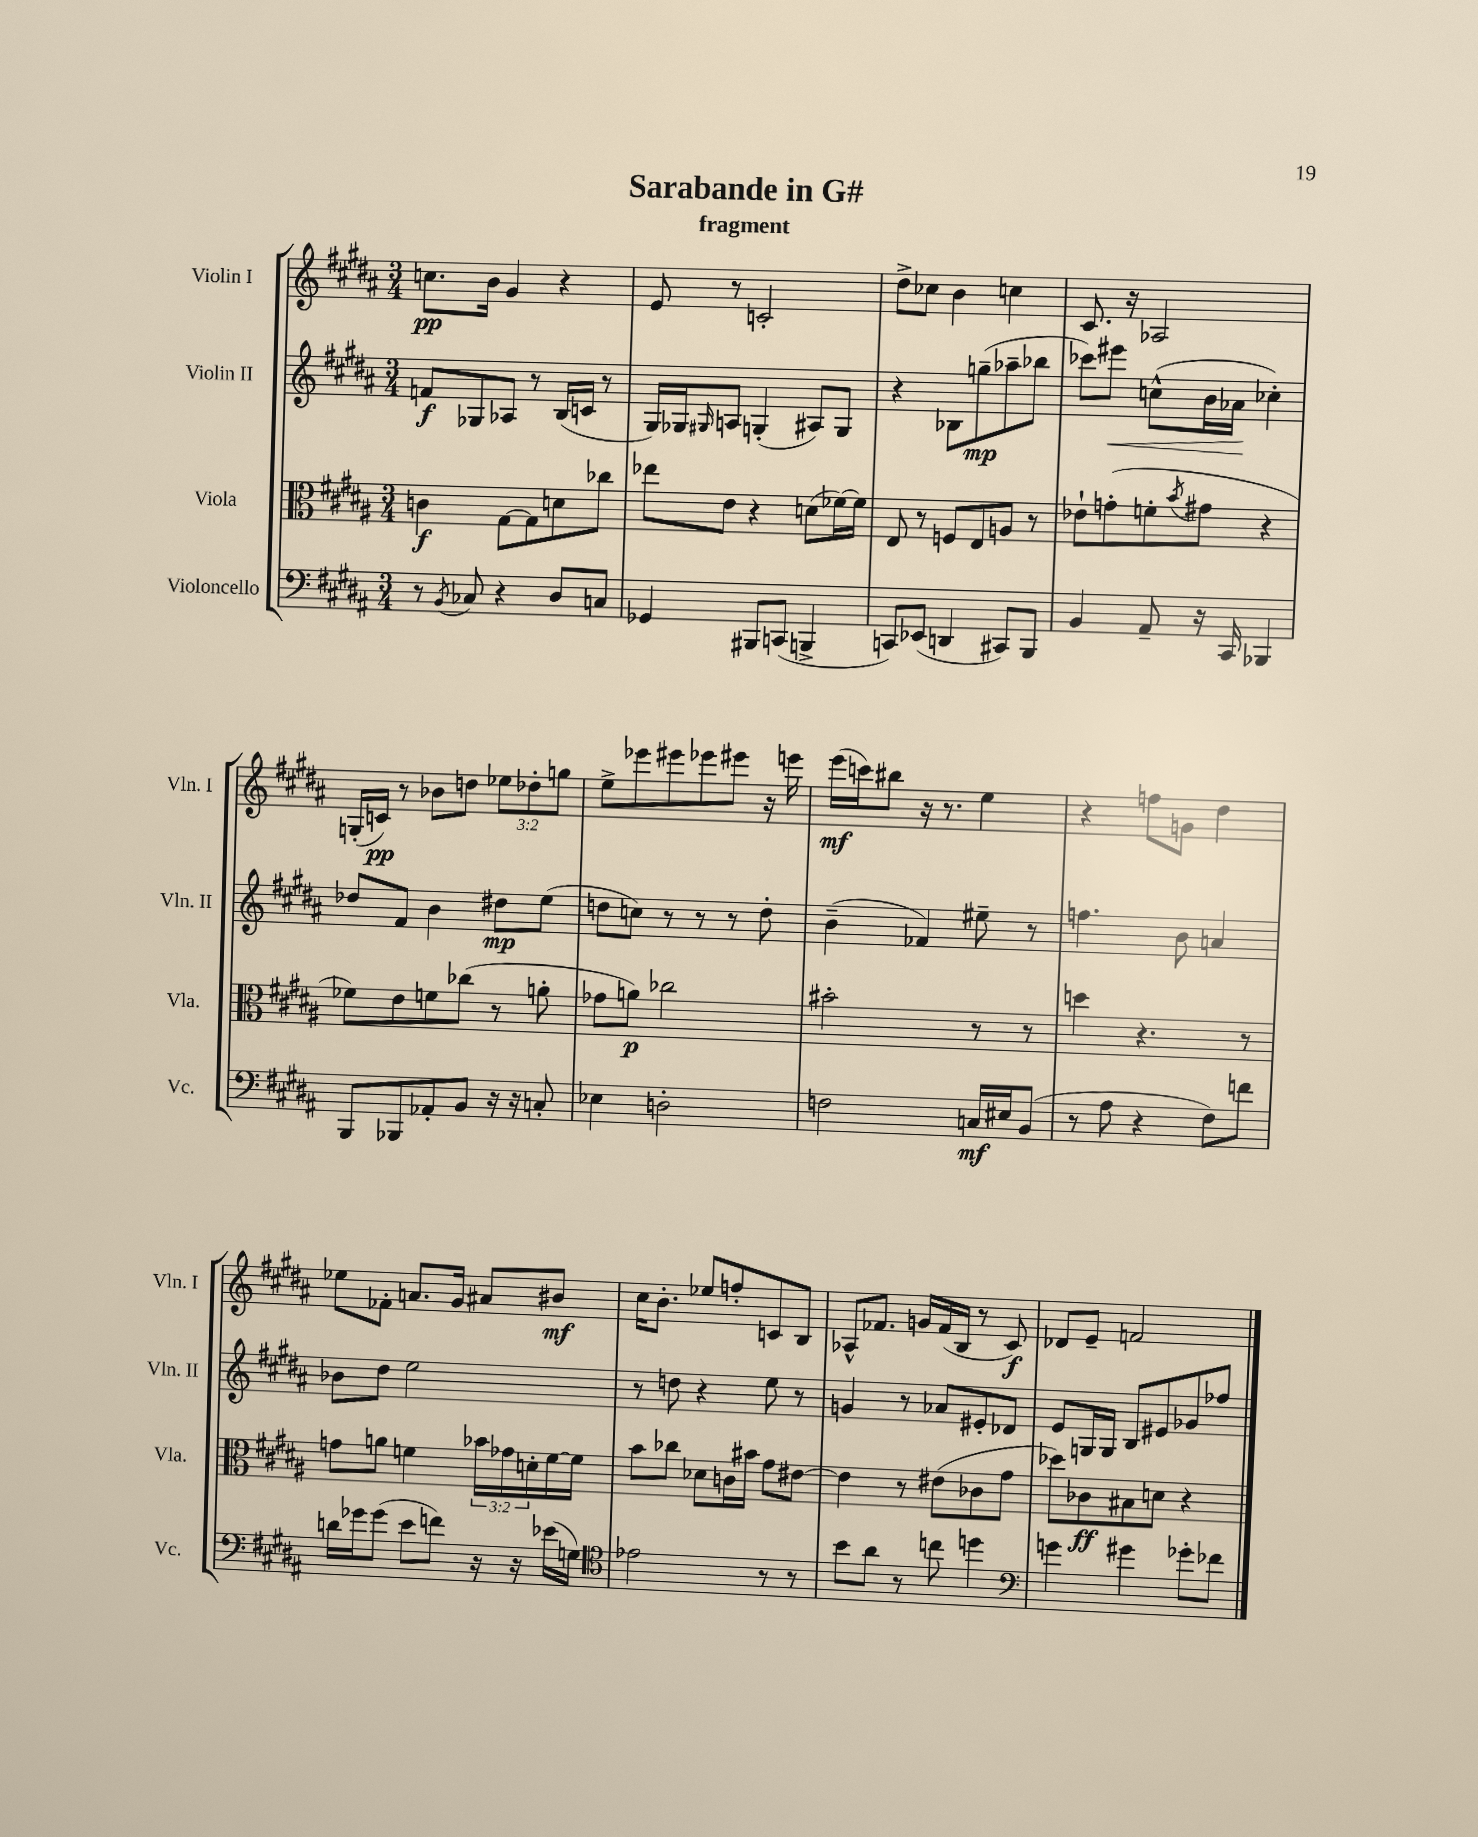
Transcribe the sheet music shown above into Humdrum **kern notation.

**kern	**dynam	**kern	**dynam	**kern	**dynam	**kern	**dynam
*part4	*part4	*part3	*part3	*part2	*part2	*part1	*part1
*staff4	*staff4	*staff3	*staff3	*staff2	*staff2	*staff1	*staff1
*I"Violoncello	*	*I"Viola	*	*I"Violin II	*	*I"Violin I	*
*I'Vc.	*	*I'Vla.	*	*I'Vln. II	*	*I'Vln. I	*
*clefF4	*	*clefC3	*	*clefG2	*	*clefG2	*
*k[f#c#g#d#a#]	*	*k[f#c#g#d#a#]	*	*k[f#c#g#d#a#]	*	*k[f#c#g#d#a#]	*
*M3/4	*	*M3/4	*	*M3/4	*	*M3/4	*
=1	=1	=1	=1	=1	=1	=1	=1
8r	.	4cn\	f	8fn/L	f	8.ccn\L	pp
8qBB/	.	.	.	.	.	.	.
8C-X/	.	.	.	8G-X/	.	.	.
.	.	.	.	.	.	16b\Jk	.
4r	.	[8G#\L	.	8A-X/J	.	4g#/	.
.	.	8G#\]	.	8r	.	.	.
8D#/L	.	8dn\	.	(16B/LL	.	4r	.
.	.	.	.	16cn/JJ	.	.	.
8Cn/J	.	8cc-X\J	.	8r	.	.	.
=2	=2	=2	=2	=2	=2	=2	=2
4GG-X/	.	8ee-X\L	.	16G#/LL)	.	8e/	.
.	.	.	.	16G-X/J	.	.	.
.	.	.	.	16qqG#X/	.	.	.
.	.	8e\J	.	8An/J	.	8r	.
8BBB#X/L	.	4r	.	(4Gn'/	.	2cn'/	.
(8CCn/J	.	.	.	.	.	.	.
4BBBn^/	.	(8dn\L	.	8A#X/L)	.	.	.
.	.	[16f-X\L)	.	8G/J	.	.	.
.	.	16f-\JJ]	.	.	.	.	.
=3	=3	=3	=3	=3	=3	=3	=3
8CCn/L)	.	8E/	.	4r	.	8dd#^\L	.
(8EE-X/J	.	8r	.	.	.	8cc-X\J	.
4DDn/	.	8Fn/L	.	8B-X\L	.	4b\	.
.	.	8E/	.	(8ggn~\	mp	.	.
8CC#X/L)	.	8An/J	.	8aa-X~\	.	4ccn\	.
8BBB/J	.	8r	.	8bb-X\J	.	.	.
=4	=4	=4	=4	=4	=4	=4	=4
4BB/	.	8e-X`\L	.	8ccc-X\L)	.	8.c#/	.
!	!	!	!	!	!LO:HP:b	!	!
.	.	(8gn'\	.	8eee#X\J	<	.	.
.	.	.	.	.	.	16r	.
8AA#~/	.	8fn'\	.	(8ccn^^\L	.	2A-X/	.
.	.	8qb/	.	.	.	.	.
16r	.	8g#X\J	.	16b\L	.	.	.
16CC#/	.	.	.	16a-X\JJ	.	.	.
4BBB-X/	.	4r	.	4cc-X'\)	[	.	.
!!LO:LB:g=z
=5	=5	=5	=5	=5	=5	=5	=5
8BBB/L	.	8f-X\L)	.	8dd-X/L	.	(16Gn'/LL	.
.	.	.	.	.	.	16cn/JJ)	pp
8BBB-X/	.	8e\	.	8f#/J	.	8r	.
8AA-X'/	.	8fn\	.	4b\	.	8b-X\L	.
8BB/J	.	(8cc-X\J	.	.	.	8ddn\J	.
16r	.	8r	.	8dd#X\L	mp	12ee-X\L	.
16r	.	.	.	.	.	.	.
.	.	.	.	.	.	12dd-X'\	.
8Cn'/	.	8an'\	.	(8ee\J	.	.	.
.	.	.	.	.	.	12ggn\J	.
=6	=6	=6	=6	=6	=6	=6	=6
4E-X\	.	8g-X\L	.	8ddn\L	.	8ee^\L	.
.	.	8an\J)	p	8ccn\J)	.	8eee-X\	.
2Dn'\	.	2cc-X\	.	8r	.	8eee#X\	.
.	.	.	.	8r	.	8eee-X\	.
.	.	.	.	8r	.	8eee#X\J	.
.	.	.	.	8dd'\	.	16r	.
.	.	.	.	.	.	16eeen\	.
=7	=7	=7	=7	=7	=7	=7	=7
2Fn\	.	2b#X'\	.	(4b~\	.	(16eee\LL	mf
.	.	.	.	.	.	16cccn\J)	.
.	.	.	.	.	.	8bb#X\J	.
.	.	.	.	4f-X/)	.	16r	.
.	.	.	.	.	.	8.r	.
16Cn/LL	mf	8r	.	8ee#X~\	.	4ee\	.
16E#X/J	.	.	.	.	.	.	.
(8BB/J	.	8r	.	8r	.	.	.
=8	=8	=8	=8	=8	=8	=8	=8
8r	.	4ddn\	.	4.ffn\	.	4r	.
8A#\	.	.	.	.	.	.	.
4r	.	4.r	.	.	.	8ffn\L	.
.	.	.	.	8b\	.	8gn\J	.
8F#\L)	.	.	.	4an/	.	4dd#\	.
8fn\J	.	8r	.	.	.	.	.
!!LO:LB:g=z
=9	=9	=9	=9	=9	=9	=9	=9
16dn\LL	.	8gn\L	.	8b-X\L	.	8ee-X\L	.
16g-X\J	.	.	.	.	.	.	.
(8g-\J	.	8an\J	.	8dd#\J	.	8f-X'\J	.
8e\L	.	4fn\	.	2ee\	.	8.an/L	.
8fn\J)	.	.	.	.	.	.	.
.	.	.	.	.	.	16g#/Jk	.
16r	.	24b-X\LL	.	.	.	8a#X/L	.
.	.	24g-X\	.	.	.	.	.
16r	.	.	.	.	.	.	.
.	.	24dn'\	.	.	.	.	.
(16e-X\LL	.	[16f\	.	.	.	8b#X/J	mf
16Gn\JJ)	.	16f\JJ]	.	.	.	.	.
=10	=10	=10	=10	=10	=10	=10	=10
*clefC4	*	*	*	*	*	*	*
2e-X\	.	8b\L	.	8r	.	16cc#\KL	.
.	.	.	.	.	.	8.b'\J	.
.	.	8cc-X\J	.	8ddn\	.	.	.
.	.	8d-X\L	.	4r	.	8ee-X/L	.
.	.	16cn\L	.	.	.	8ffn'/	.
.	.	16b#X\JJ	.	.	.	.	.
8r	.	8g#\L	.	8ee\	.	8cn/	.
8r	.	[8e#X\J	.	8r	.	8B/J	.
=11	=11	=11	=11	=11	=11	=11	=11
8b\L	.	4e#\]	.	4gn/	.	8A-X^^/L	.
8a#\J	.	.	.	.	.	8.f-X/J	.
8r	.	8r	.	8r	.	.	.
.	.	.	.	.	.	16gn/LL	.
8ccn\	.	(8e#X\L	.	8a-X/L	.	(16f-/	.
.	.	.	.	.	.	16B/JJ	.
4ddn\	.	8c-X\	.	8e#X'/	.	8r	.
.	.	8g#\J	.	8d-X/J	.	8c#/)	f
=12	=12	=12	=12	=12	=12	=12	=12
*clefF4	*	*	*	*	*	*	*
4gn\	.	8dd-X\L)	.	8e/L	.	8d-X/L	.
.	.	8c-X\	ff	16Gn/L	.	8e~/J	.
.	.	.	.	16G/JJ	.	.	.
4g#X\	.	8B#X\	.	8B/L	.	2fn/	.
.	.	8dn\J	.	8e#X/	.	.	.
8g-X'\L	.	4r	.	8g-X/	.	.	.
8f-X\J	.	.	.	8ff-X/J	.	.	.
==	==	==	==	==	==	==	==
*-	*-	*-	*-	*-	*-	*-	*-
